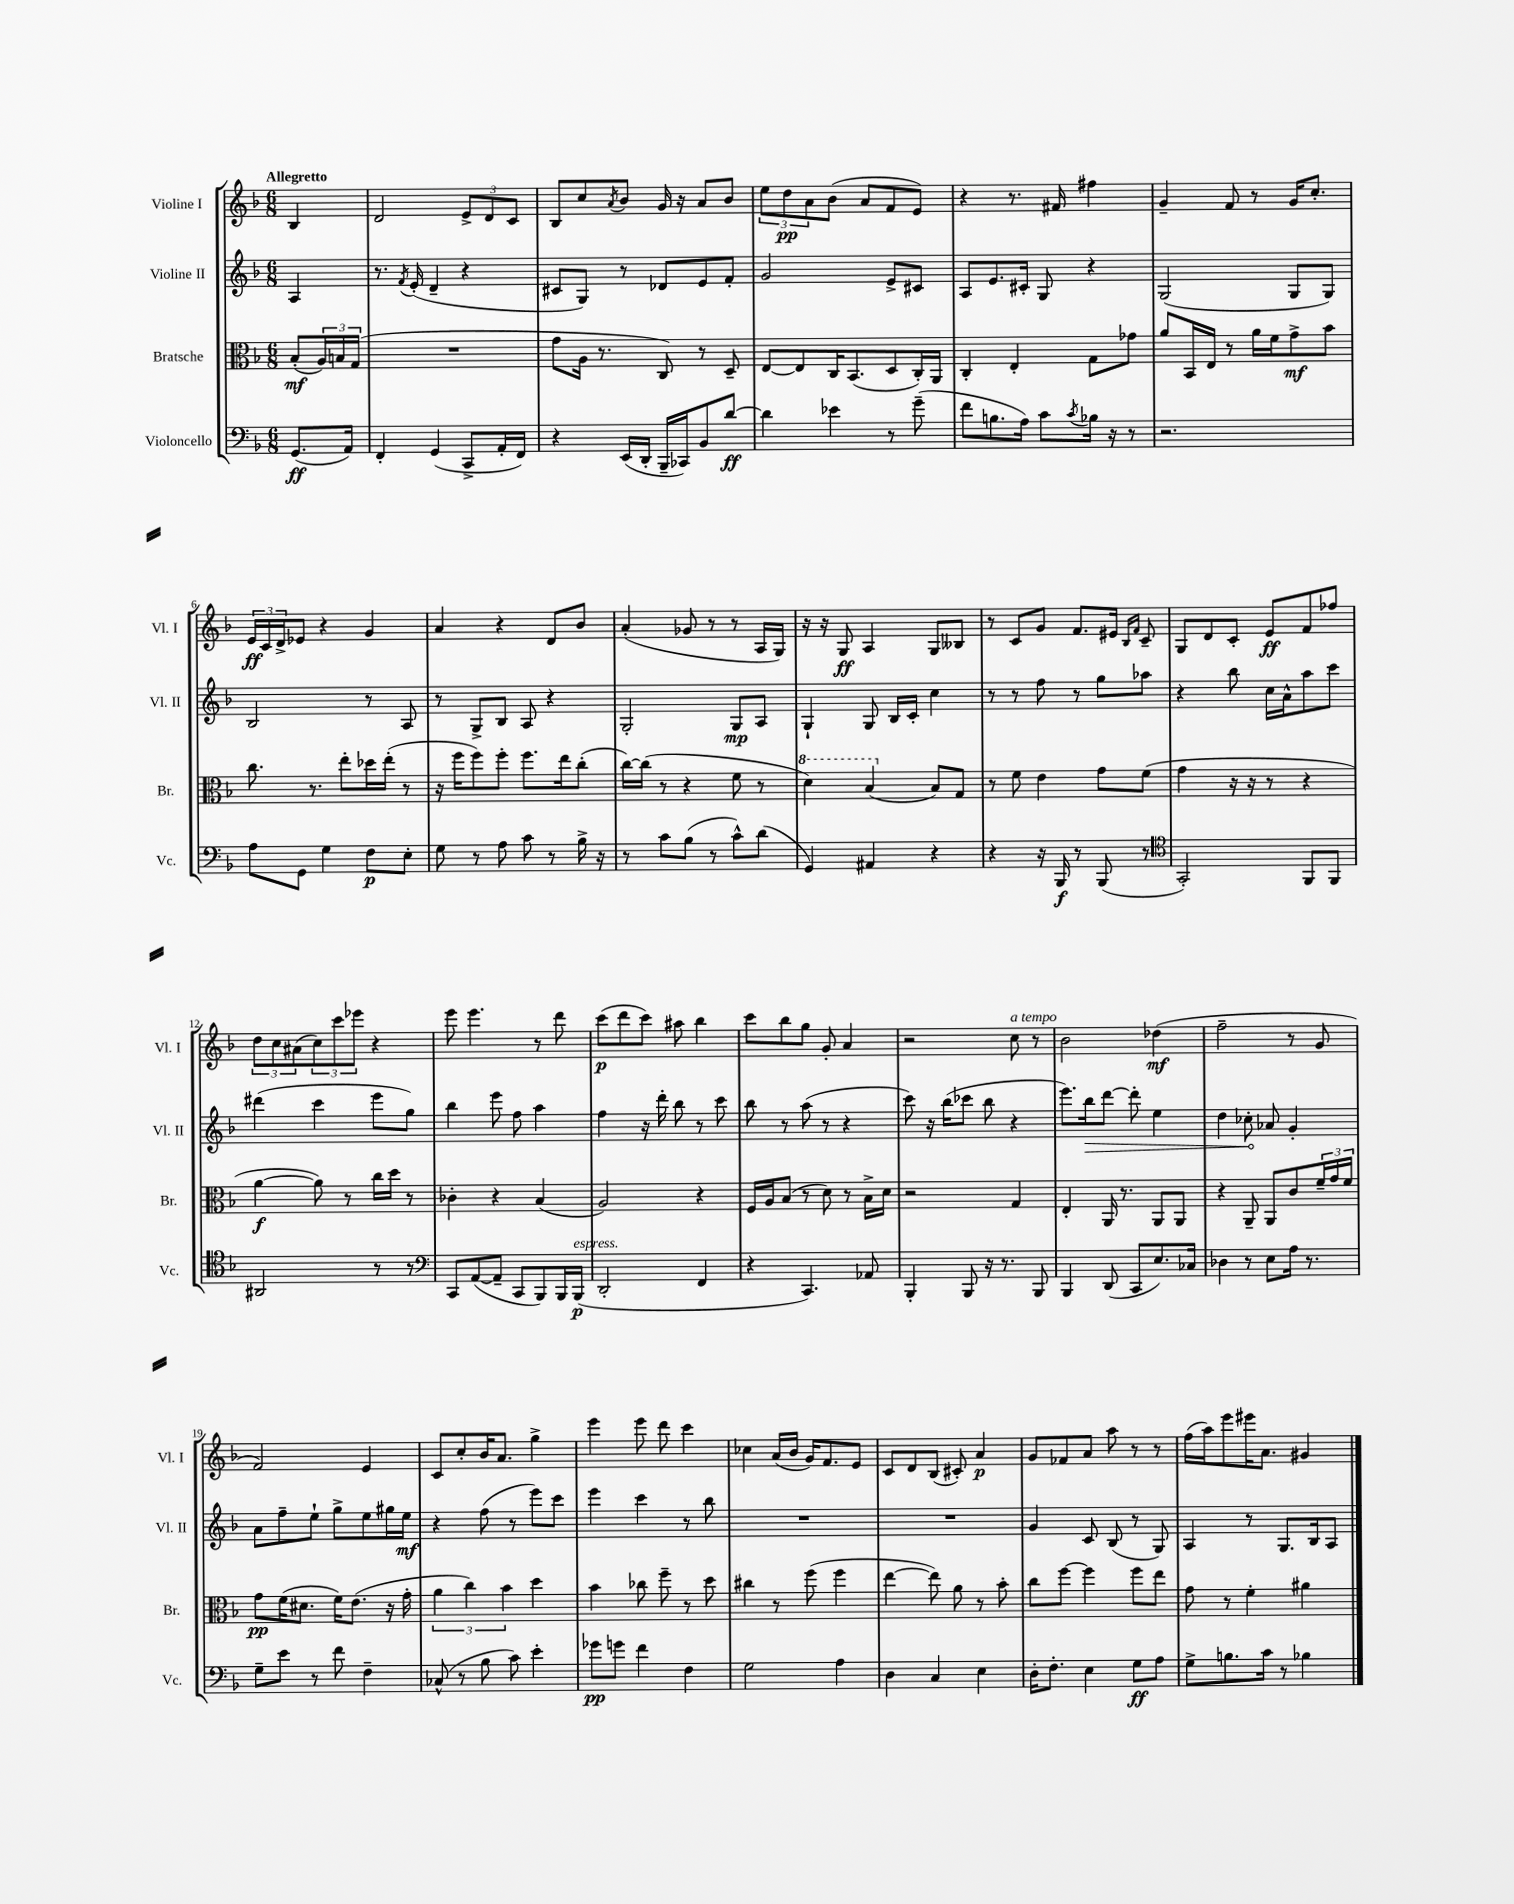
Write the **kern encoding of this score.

**kern	**kern	**kern	**kern
*staff4	*staff3	*staff2	*staff1
*clefF4	*clefC3	*clefG2	*clefG2
*k[b-]	*k[b-]	*k[b-]	*k[b-]
*M6/8	*M6/8	*M6/8	*M6/8
(8.GG	(8B-'	4A	4B-
.	24A)	.	.
.	24B	.	.
16AA)	.	.	.
.	(24G	.	.
=	=	=	=
4FF'	2.r	8.r	2d
.	.	8qf	.
.	.	(16e'	.
(4GG	.	4d~	.
8CC^	.	4r	12e^
.	.	.	12d
16AA'	.	.	.
.	.	.	12c
16FF)	.	.	.
=	=	=	=
4r	8g	8c#	8B-
.	16A	8G)	8cc
.	8.r	.	.
.	.	.	8qa
(16EE	.	8r	8b-
16DD'	.	.	.
16BBB-~	8C)	8d-	16g
16CC-)	.	.	16r
8BB-	8r	8e	8a
[8d	8D~	8f'	8b-
=	=	=	=
4d]	[8E	2g	12ee
.	.	.	12dd
.	8E]	.	.
.	.	.	12a
4e-	16C	.	(8b-
.	(8.BB-	.	.
.	.	.	8a
8r	8D	8e^	8f
(8g~	16C')	8c#	8e)
.	16AA	.	.
=	=	=	=
8f	4C'	8A	4r
8.B	.	8.e	.
.	4E'	.	8.r
16A)	.	16c#'	.
8c	.	8G	.
.	.	.	16f#
8qc	.	.	.
16B-	8G	4r	4ff#
16r	.	.	.
8r	8g-	.	.
=	=	=	=
2.r	8a	(2G	4g~
.	16BB-	.	.
.	16E	.	.
.	8r	.	8f
.	16a	.	8r
.	16f	.	.
.	8g^	8G	16g
.	.	.	8.cc'
.	8b-	8G)	.
=	=	=	=
8A	8.cc	2B-	24e
.	.	.	24c
.	.	.	24d^
8GG	.	.	8e-
.	8.r	.	.
4G	.	.	4r
.	8ee'	.	.
8F	16dd-	8r	4g
.	(16ee'	.	.
8E'	8r	8A	.
=	=	=	=
8G	16r	8r	4a
.	16ff	.	.
8r	8ff)	8G^	.
8A	8ff'	8B-	4r
8c	8.ff	8A	.
8r	.	4r	8d
.	16ee	.	.
16B-^	(8cc'	.	8b-
16r	.	.	.
=	=	=	=
8r	[16cc)	2G'	(4a'
.	(16cc]	.	.
8c	8r	.	.
(8B-	4r	.	8g-
8r	.	.	8r
8c^^)	8f	8G	8r
(8d	8r	8A	16A
.	.	.	16G)
=	=	=	=
4GG)	4dd)	4G`	16r
.	.	.	16r
.	.	.	8G
4AA#	(4b-	8G	4A
.	.	16B-	.
.	.	16c'	.
4r	8B-)	4cc	8G
.	8G	.	8B--
=	=	=	=
4r	8r	8r	8r
.	8f	8r	8c
16r	4e	8ff	8g
16BBB-	.	.	.
8r	.	8r	8.f
(8BBB-	8g	8gg	.
.	.	.	16e#
.	.	.	16qqB-
.	.	.	16qqf
8r	(8f	8aa-	8c~
=	=	=	=
*clefC4	*	*	*
2GG')	4g	4r	8G
.	.	.	8d
.	16r	8bb-	8c'
.	16r	.	.
.	8r	16cc	8e
.	.	16a^^	.
8FF	4r	8aa	8f
8FF	.	8ccc	8ff-
=	=	=	=
2AA#	[4a	(4ddd#	12dd
.	.	.	12cc
.	.	.	(12a#
.	8a])	4ccc	12cc)
.	.	.	12ccc
.	8r	.	.
.	.	.	12eee-
8r	16cc	8eee	4r
.	16dd	.	.
8r	8r	8gg)	.
=	=	=	=
*clefF4	*	*	*
8CC	4c-'	4bb-	8eee
([8AA	.	.	4.eee
8AA~]	4r	8eee	.
8CC	.	8ff	.
8BBB-)	(4B-	4aa	8r
16BBB-	.	.	8ddd
(16BBB-	.	.	.
=	=	=	=
2DD'	2A)	4ff	(8ccc
.	.	.	8ddd
.	.	16r	8ccc)
.	.	16ddd'	.
.	.	8bb-	8aa#
4FF	4r	8r	4bb-
.	.	8ccc	.
=	=	=	=
4r	16F	8bb-	8ccc
.	16A	.	.
.	(8B-	8r	8bb-
4.CC)	8r	(8aa	8gg
.	8d)	8r	8g'
.	8r	4r	4a
8AA-	16B-^	.	.
.	16d	.	.
=	=	=	=
4BBB-'	2r	8ccc)	2r
.	.	16r	.
.	.	(16bb-	.
8BBB-	.	8ccc-	.
16r	.	8bb-	.
8.r	.	.	.
.	4G	4r	8cc
8BBB-	.	.	8r
=	=	=	=
4BBB-	4E'	8.eee)	2b-
.	.	16bb-	.
(8DD	16AA	[8ddd	.
.	8.r	.	.
8CC	.	8ddd']	.
8.E)	8AA	4ee	(4dd-
.	8AA	.	.
16C-	.	.	.
=	=	=	=
4D-	4r	4dd	2ff~
8r	8AA~	8cc-'	.
8E	8AA	8a-	.
16A	8c	4g'	8r
8.r	.	.	.
.	24f~	.	8g
.	24g	.	.
.	24f	.	.
=	=	=	=
8G~	8g	8a	2f)
8e	(16f	8ff~	.
.	8.d#	.	.
8r	.	8ee`	.
8f	16f)	8gg^	.
.	(8.e	.	.
4F~	.	8ee	4e
.	16r	16gg#	.
.	16g'	16ee	.
=	=	=	=
(8C-^^	6a	4r	8c
8r	.	.	8cc'
.	6cc)	.	.
8B-	.	(8ff	16b-
.	.	.	8.a
.	6b-	.	.
8c)	.	8r	.
4e'	4dd	8eee)	4gg^
.	.	8ccc	.
=	=	=	=
8g-	4b-	4eee	4eee
8g	.	.	.
4f	8cc-	4ccc	8eee
.	8ff~	.	8ddd
4F	8r	8r	4ccc
.	8dd	8bb-	.
=	=	=	=
2G	4cc#	2.r	4cc-
.	8r	.	(16a
.	.	.	16b-
.	(8ff	.	16g)
.	.	.	8.f
4A	4ff	.	.
.	.	.	8e
=	=	=	=
4D	[4ee	2.r	8c
.	.	.	8d
4C	8ee])	.	(8B-
.	8a	.	8c#')
4E	8r	.	4a
.	8b-'	.	.
=	=	=	=
16D'	8cc	4g	8g
8.F'	.	.	.
.	[8ff	.	8f-
4E	4ff]	8c	8a
.	.	(8B-	8aa
8G	8ff	8r	8r
8A	8ee	8G)	8r
=	=	=	=
8G^	8g	4A	(16ff
.	.	.	16aa)
8.B	8r	.	8eee
.	4f'	8r	16eee#
16c	.	.	8.a
8r	.	8.G	.
4B-	4a#	.	4g#
.	.	16B-	.
.	.	8A	.
==	==	==	==
*-	*-	*-	*-
